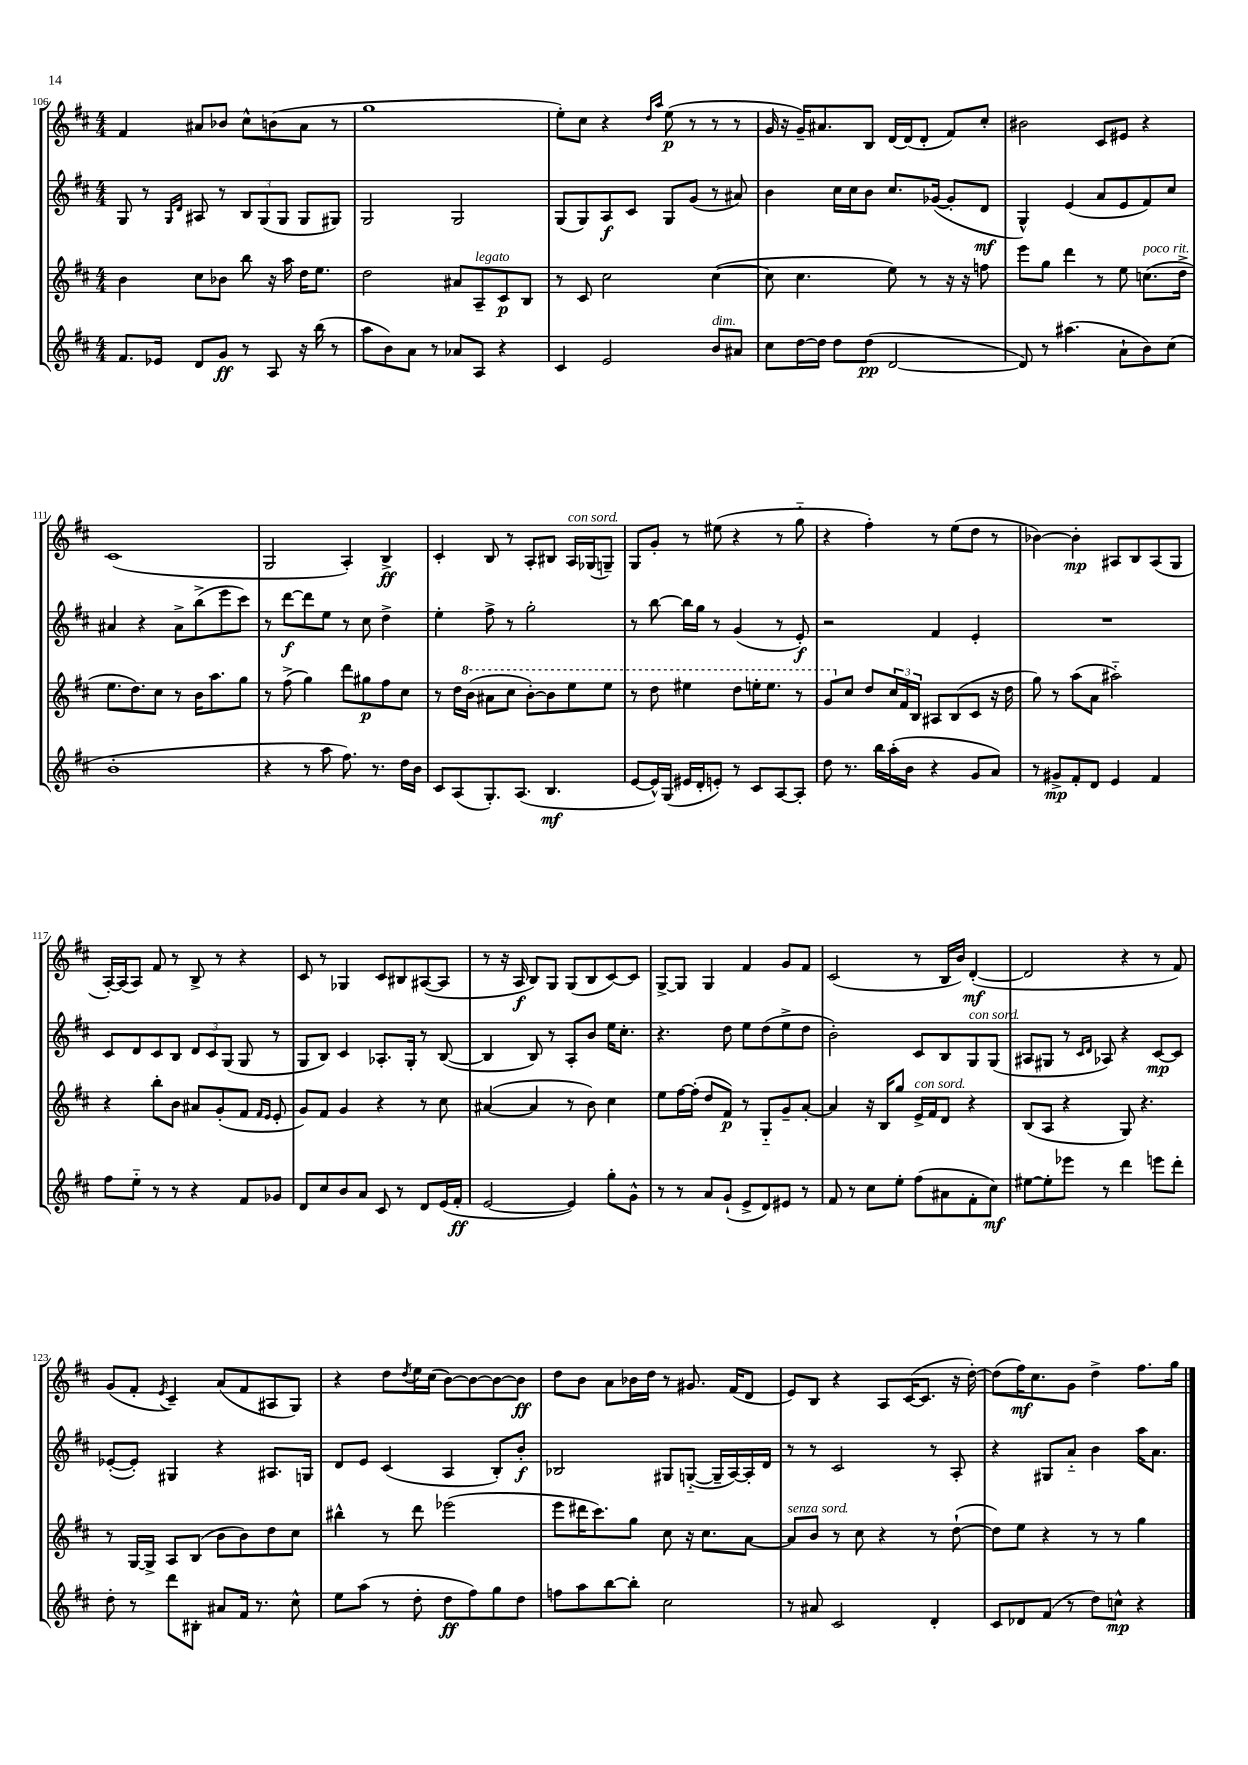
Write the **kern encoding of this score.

**kern	**dynam	**kern	**dynam	**kern	**dynam	**kern	**dynam
*part4	*part4	*part3	*part3	*part2	*part2	*part1	*part1
*staff4	*staff4	*staff3	*staff3	*staff2	*staff2	*staff1	*staff1
*clefG2	*	*clefG2	*	*clefG2	*	*clefG2	*
*k[f#c#]	*	*k[f#c#]	*	*k[f#c#]	*	*k[f#c#]	*
*M4/4	*	*M4/4	*	*M4/4	*	*M4/4	*
=106	=106	=106	=106	=106	=106	=106	=106
8.f#/L	.	4b\	.	8G/	.	4f#/	.
.	.	.	.	8r	.	.	.
16e-X/Jk	.	.	.	.	.	.	.
.	.	.	.	16qqG/LL	.	.	.
.	.	.	.	16qqd/JJ	.	.	.
8d/L	.	8cc#\L	.	8A#X/	.	8a#X/L	.
8g/J	ff	8b-X\J	.	8r	.	8b-X/J	.
8r	.	8bb\	.	12B/L	.	8cc#^^\L	.
.	.	.	.	(12G/	.	.	.
8A/	.	16r	.	.	.	(8bn\	.
.	.	.	.	12G/J	.	.	.
.	.	16aa\	.	.	.	.	.
16r	.	16dd\KL	.	8G/L	.	8a#\J	.
(16bb\	.	8.ee\J	.	.	.	.	.
8r	.	.	.	8G#X/J)	.	8r	.
=107	=107	=107	=107	=107	=107	=107	=107
8aa\L	.	2dd\	.	2G/	.	1gg	.
8b\)	.	.	.	.	.	.	.
8a\J	.	.	.	.	.	.	.
8r	.	.	.	.	.	.	.
8a-X/L	.	8a#X/L	.	2G/	.	.	.
!	!	!LO:TX:a:i:t=legato	!	!	!	!	!
8A/J	.	8A~/	.	.	.	.	.
4r	.	8c#/	p	.	.	.	.
.	.	8B/J	.	.	.	.	.
=108	=108	=108	=108	=108	=108	=108	=108
4c#/	.	8r	.	(8G/L	.	8ee'\L)	.
.	.	8c#/	.	8G/)	.	8cc#\J	.
2e/	.	2cc#\	.	8A/	f	4r	.
.	.	.	.	8c#/J	.	.	.
.	.	.	.	.	.	16qqdd/LL	.
.	.	.	.	.	.	16qqaa/JJ	.
.	.	.	.	8G/L	.	(8ee\	p
.	.	.	.	(8g/J	.	8r	.
!LO:TX:a:i:t=dim.	!	!	!	!	!	!	!
8b/L	.	([4cc#\	.	8r	.	8r	.
8a#X/J	.	.	.	8a#X/)	.	8r	.
=109	=109	=109	=109	=109	=109	=109	=109
8cc#\L	.	8cc#\]	.	4b\	.	16g/	.
.	.	.	.	.	.	16r	.
[16dd\L	.	4.cc#\	.	.	.	16g~/KL)	.
16dd\JJ]	.	.	.	.	.	8.a#X/	.
8dd\L	.	.	.	16cc#\LL	.	.	.
.	.	.	.	16cc#\J	.	.	.
(8dd\J	pp	.	.	8b\J	.	8B/J	.
[2d/	.	8ee\)	.	8.cc#/L	.	[16d/LL	.
.	.	.	.	.	.	(16d/J]	.
.	.	8r	.	.	.	8d'/J	.
.	.	.	.	([16g-X/Jk	.	.	.
.	.	16r	.	8g-'/L]	.	8f#/L)	.
.	.	16r	.	.	.	.	.
.	.	8ffn\	.	8d/J	mf	8cc#'/J	.
=110	=110	=110	=110	=110	=110	=110	=110
8d/])	.	8eee\L	.	4G^^/)	.	2b#X\	.
8r	.	8gg\J	.	.	.	.	.
(4.aa#X\	.	4ddd\	.	(4e/	.	.	.
.	.	8r	.	8a/L	.	8c#/L	.
8a`\L	.	8ee\	.	8e/	.	8e#X/J	.
!	!	!LO:TX:a:i:t=poco rit.	!	!	!	!	!
8b\)	.	(8.ccn\L	.	8f#/)	.	4r	.
(8cc#\J	.	.	.	8cc#/J	.	.	.
.	.	16dd^\Jk	.	.	.	.	.
!!LO:LB:g=z
=111	=111	=111	=111	=111	=111	=111	=111
1b'	.	8.ee\L	.	4a#X/	.	(1c#	.
.	.	8.dd\)	.	.	.	.	.
.	.	.	.	4r	.	.	.
.	.	8cc#\J	.	.	.	.	.
.	.	8r	.	8a#^\L	.	.	.
.	.	16b\KL	.	(8bb^\	.	.	.
.	.	8.aa\	.	.	.	.	.
.	.	.	.	8eee\	.	.	.
.	.	8gg\J	.	8ccc#\J)	.	.	.
=112	=112	=112	=112	=112	=112	=112	=112
4r	.	8r	.	8r	.	2G/	.
.	.	(8ff#^\	.	[8ddd\L	f	.	.
8r	.	4gg\)	.	8ddd\]	.	.	.
8aa\	.	.	.	8ee\J	.	.	.
8.ff#\)	.	8ddd\L	.	8r	.	4A'/)	.
.	.	8gg#X\	p	8cc#\	.	.	.
8.r	.	.	.	.	.	.	.
.	.	8ff#\	.	4dd^\	.	4B^/	ff
16dd\LL	.	8cc#\J	.	.	.	.	.
16b\JJ	.	.	.	.	.	.	.
=113	=113	=113	=113	=113	=113	=113	=113
8c#/L	.	8r	.	4ee'\	.	4c#'/	.
(8A/	.	16dd\LL	.	.	.	.	.
*	*	*8va	*	*	*	*	*
.	.	(16bb\JJ	.	.	.	.	.
8.G'/)	.	8aa#X\L	.	8ff#^\	.	8B/	.
.	.	8ccc#\J	.	8r	.	8r	.
(8.A/J	.	.	.	.	.	.	.
.	.	[8bb'\L)	.	2gg'\	.	8A'/L	.
4.B/	mf	8bb\]	.	.	.	8B#X/J	.
!	!	!	!	!	!	!LO:TX:a:i:t=con sord.	!
.	.	8eee\	.	.	.	16A/LL	.
.	.	.	.	.	.	(16G-X/J	.
.	.	8eee\J	.	.	.	8Gn~/J)	.
=114	=114	=114	=114	=114	=114	=114	=114
[8e/L	.	8r	.	8r	.	8G/L	.
16e^^/L])	.	8ddd\	.	[8bb\	.	8g'/J	.
(16G/JJ	.	.	.	.	.	.	.
16e#X/LL	.	4eee#X\	.	16bb\LL]	.	8r	.
16d'/J	.	.	.	16gg\JJ	.	.	.
8en'/J)	.	.	.	8r	.	(8ee#X\	.
8r	.	8ddd\L	.	(4g/	.	4r	.
8c#/L	.	16eeen'\K	.	.	.	.	.
.	.	8.eee\J	.	.	.	.	.
[8A/	.	.	.	8r	.	8r	.
8A'/J]	.	8r	.	8e'/)	f	8gg\	.
=115	=115	=115	=115	=115	=115	=115	=115
8dd\	.	8gg/L	.	2r	.	4r	.
*	*	*X8va	*	*	*	*	*
8.r	.	8cc#/J	.	.	.	.	.
.	.	8dd/L	.	.	.	4ff#'\)	.
16bb\LL	.	.	.	.	.	.	.
(16aa'\	.	24cc#/L	.	.	.	.	.
.	.	24f#/	.	.	.	.	.
16b\JJ	.	.	.	.	.	.	.
.	.	24B/JJ	.	.	.	.	.
4r	.	8A#X/L	.	4f#/	.	8r	.
.	.	(8B/	.	.	.	(8ee\L	.
8g/L	.	8c#/J	.	4e'/	.	8dd\J	.
8a/J)	.	16r	.	.	.	8r	.
.	.	16dd\	.	.	.	.	.
=116	=116	=116	=116	=116	=116	=116	=116
8r	.	8gg\)	.	1r	.	[4b-X\)	.
8g#X^/L	mp	8r	.	.	.	.	.
8f#'/	.	(8aa\L	.	.	.	4b-'\]	mp
8d/J	.	8a\J	.	.	.	.	.
4e/	.	2aa#X\)	.	.	.	8A#X/L	.
.	.	.	.	.	.	8B/	.
4f#/	.	.	.	.	.	(8A#/	.
.	.	.	.	.	.	8G/J	.
!!LO:LB:g=z
=117	=117	=117	=117	=117	=117	=117	=117
8ff#\L	.	4r	.	8c#/L	.	[16A'/LL)	.
.	.	.	.	.	.	(16A/J]	.
8ee\J	.	.	.	8d/	.	8A/J)	.
8r	.	8bb'\L	.	8c#/	.	8f#/	.
8r	.	8b\J	.	8B/J	.	8r	.
4r	.	8a#X/L	.	12d/L	.	8B^/	.
.	.	.	.	12c#/	.	.	.
.	.	(8g'/	.	.	.	8r	.
.	.	.	.	(12G/J	.	.	.
8f#/L	.	8f#/J	.	8G/	.	4r	.
.	.	16qqf#/LL	.	.	.	.	.
.	.	16qqe/JJ	.	.	.	.	.
8g-X/J	.	8e'/	.	8r	.	.	.
=118	=118	=118	=118	=118	=118	=118	=118
8d/L	.	8g/L)	.	8G/L	.	8c#/	.
8cc#/	.	8f#/J	.	8B/J)	.	8r	.
8b/	.	4g/	.	4c#/	.	4G-X/	.
8a/J	.	.	.	.	.	.	.
8c#/	.	4r	.	8.A-X'/L	.	8c#/L	.
8r	.	.	.	.	.	8B#X/	.
.	.	.	.	16G'/Jk	.	.	.
8d/L	.	8r	.	8r	.	([8A#X/	.
(16e/L	.	8cc#\	.	([8B/	.	8A#/J]	.
16f#'/JJ	ff	.	.	.	.	.	.
=119	=119	=119	=119	=119	=119	=119	=119
[2e/	.	([4a#X/	.	4B/]	.	8r	.
.	.	.	.	.	.	16r	.
.	.	.	.	.	.	16A/	f
.	.	4a#/]	.	8B/)	.	8B/L)	.
.	.	.	.	8r	.	8G/J	.
4e/])	.	8r	.	8A'/L	.	(8G/L	.
.	.	8b\)	.	8b/J	.	8B/	.
8gg'\L	.	4cc#\	.	16ee\KL	.	[8c#/)	.
.	.	.	.	8.cc#'\J	.	.	.
8g^^\J	.	.	.	.	.	8c#/J]	.
=120	=120	=120	=120	=120	=120	=120	=120
8r	.	8ee\L	.	4.r	.	[8G^/L	.
8r	.	[16ff#\L	.	.	.	8G/J]	.
.	.	(16ff#'\JJ]	.	.	.	.	.
8a/L	.	8dd/L	.	.	.	4G/	.
(8g`/J	.	8f#/J)	p	8dd\	.	.	.
8e^/L	.	8r	.	8ee\L	.	4f#/	.
8d/)	.	8G/L	.	(8dd\	.	.	.
8e#X/J	.	8g~/	.	8ee^\	.	8g/L	.
8r	.	[8a'/J	.	8dd\J	.	8f#/J	.
=121	=121	=121	=121	=121	=121	=121	=121
8f#/	.	4a/]	.	2b'\)	.	(2c#/	.
8r	.	.	.	.	.	.	.
8cc#\L	.	16r	.	.	.	.	.
.	.	16B/KL	.	.	.	.	.
8ee'\J	.	8gg/J	.	.	.	.	.
!	!	!LO:TX:a:i:t=con sord.	!	!	!	!	!
(8ff#\L	.	16e^/LL	.	8c#/L	.	8r	.
.	.	16f#/J	.	.	.	.	.
8a#X\	.	8d/J	.	8B/	.	16B/LL	.
.	.	.	.	.	.	16b/JJ)	.
!	!	!	!	!LO:TX:a:i:t=con sord.	!	!	!
8f#'\	.	4r	.	8G/	.	([4d'/	mf
8cc#\J)	mf	.	.	(8G/J	.	.	.
=122	=122	=122	=122	=122	=122	=122	=122
[8ee#X\L	.	(8B/L	.	8A#X/L	.	2d/]	.
8ee#'\]	.	8A/J	.	8G#X/J	.	.	.
8eee-X\J	.	4r	.	8r	.	.	.
.	.	.	.	16qqc#/LL	.	.	.
.	.	.	.	16qqd/JJ	.	.	.
8r	.	.	.	8A-X/)	.	.	.
4ddd\	.	8G/)	.	4r	.	4r	.
.	.	4.r	.	.	.	.	.
8eeen\L	.	.	.	[8c#/L	mp	8r	.
8ddd'\J	.	.	.	8c#/J]	.	8f#/)	.
!!LO:LB:g=z
=123	=123	=123	=123	=123	=123	=123	=123
8dd'\	.	8r	.	([8e-X'/L	.	(8g/L	.
8r	.	[16G/LL	.	8e-'/J])	.	8f#'/J	.
.	.	16G^/JJ]	.	.	.	.	.
.	.	.	.	.	.	8qe/	.
8ddd\L	.	8A/L	.	4G#X/	.	4c#~/)	.
8B#X'\J	.	(8B/J	.	.	.	.	.
8a#X/L	.	8b\L	.	4r	.	(8a/L	.
16f#/Jk	.	8b\)	.	.	.	8f#/	.
8.r	.	.	.	.	.	.	.
.	.	8dd\	.	8.A#X/L	.	8A#X/	.
8cc#^^\	.	8cc#\J	.	.	.	8G/J)	.
.	.	.	.	16Gn/Jk	.	.	.
=124	=124	=124	=124	=124	=124	=124	=124
8ee\L	.	4bb#X^^\	.	8d/L	.	4r	.
(8aa\J	.	.	.	8e/J	.	.	.
8r	.	8r	.	(4c#/	.	8dd\L	.
.	.	.	.	.	.	8qdd/	.
8dd'\	.	8ddd\	.	.	.	16ee\L	.
.	.	.	.	.	.	(16cc#\JJ	.
8dd\L	ff	(2eee-X\	.	4A/	.	[8b\L)	.
8ff#\)	.	.	.	.	.	8b\_	.
8gg\	.	.	.	8B'/L)	.	8b\_	.
8dd\J	.	.	.	8b'/J	f	8b\J]	ff
=125	=125	=125	=125	=125	=125	=125	=125
8ffn\L	.	8eee\L	.	2B-X/	.	8dd\L	.
8aa\	.	16ddd#X\K	.	.	.	8b\J	.
.	.	8.ccc#\)	.	.	.	.	.
[8bb\	.	.	.	.	.	8a\L	.
8bb'\J]	.	8gg\J	.	.	.	16b-X\L	.
.	.	.	.	.	.	16dd\JJ	.
2cc#\	.	8cc#\	.	8G#X/L	.	8r	.
.	.	16r	.	([8Gn/J	.	8.g#X/	.
.	.	8.cc#\L	.	.	.	.	.
.	.	.	.	16G~/LL]	.	.	.
.	.	.	.	[16A/)	.	(16f#/KL	.
.	.	[8a\J	.	16A'/]	.	8d/J	.
.	.	.	.	16d/JJ	.	.	.
=126	=126	=126	=126	=126	=126	=126	=126
!	!	!LO:TX:a:i:t=senza sord.	!	!	!	!	!
8r	.	8a/L]	.	8r	.	8e/L)	.
8a#X/	.	8b/J	.	8r	.	8B/J	.
2c#/	.	8r	.	2c#/	.	4r	.
.	.	8cc#\	.	.	.	.	.
.	.	4r	.	.	.	8A/L	.
.	.	.	.	.	.	([16c#/K	.
.	.	.	.	.	.	8.c#/J]	.
4d'/	.	8r	.	8r	.	.	.
.	.	([8dd`\	.	8A'/	.	16r	.
.	.	.	.	.	.	[16dd'\)	.
=127	=127	=127	=127	=127	=127	=127	=127
8c#/L	.	8dd\L])	.	4r	.	(8dd\L]	.
8d-X/	.	8ee\J	.	.	.	16ff#\K)	mf
.	.	.	.	.	.	8.cc#\	.
(8f#/J	.	4r	.	8G#X/L	.	.	.
8r	.	.	.	8a/J	.	8g\J	.
8dd\L)	.	8r	.	4b\	.	4dd^\	.
8ccn^^\J	mp	8r	.	.	.	.	.
4r	.	4gg\	.	16aa\KL	.	8.ff#\L	.
.	.	.	.	8.a\J	.	.	.
.	.	.	.	.	.	16gg\Jk	.
==	==	==	==	==	==	==	==
*-	*-	*-	*-	*-	*-	*-	*-
